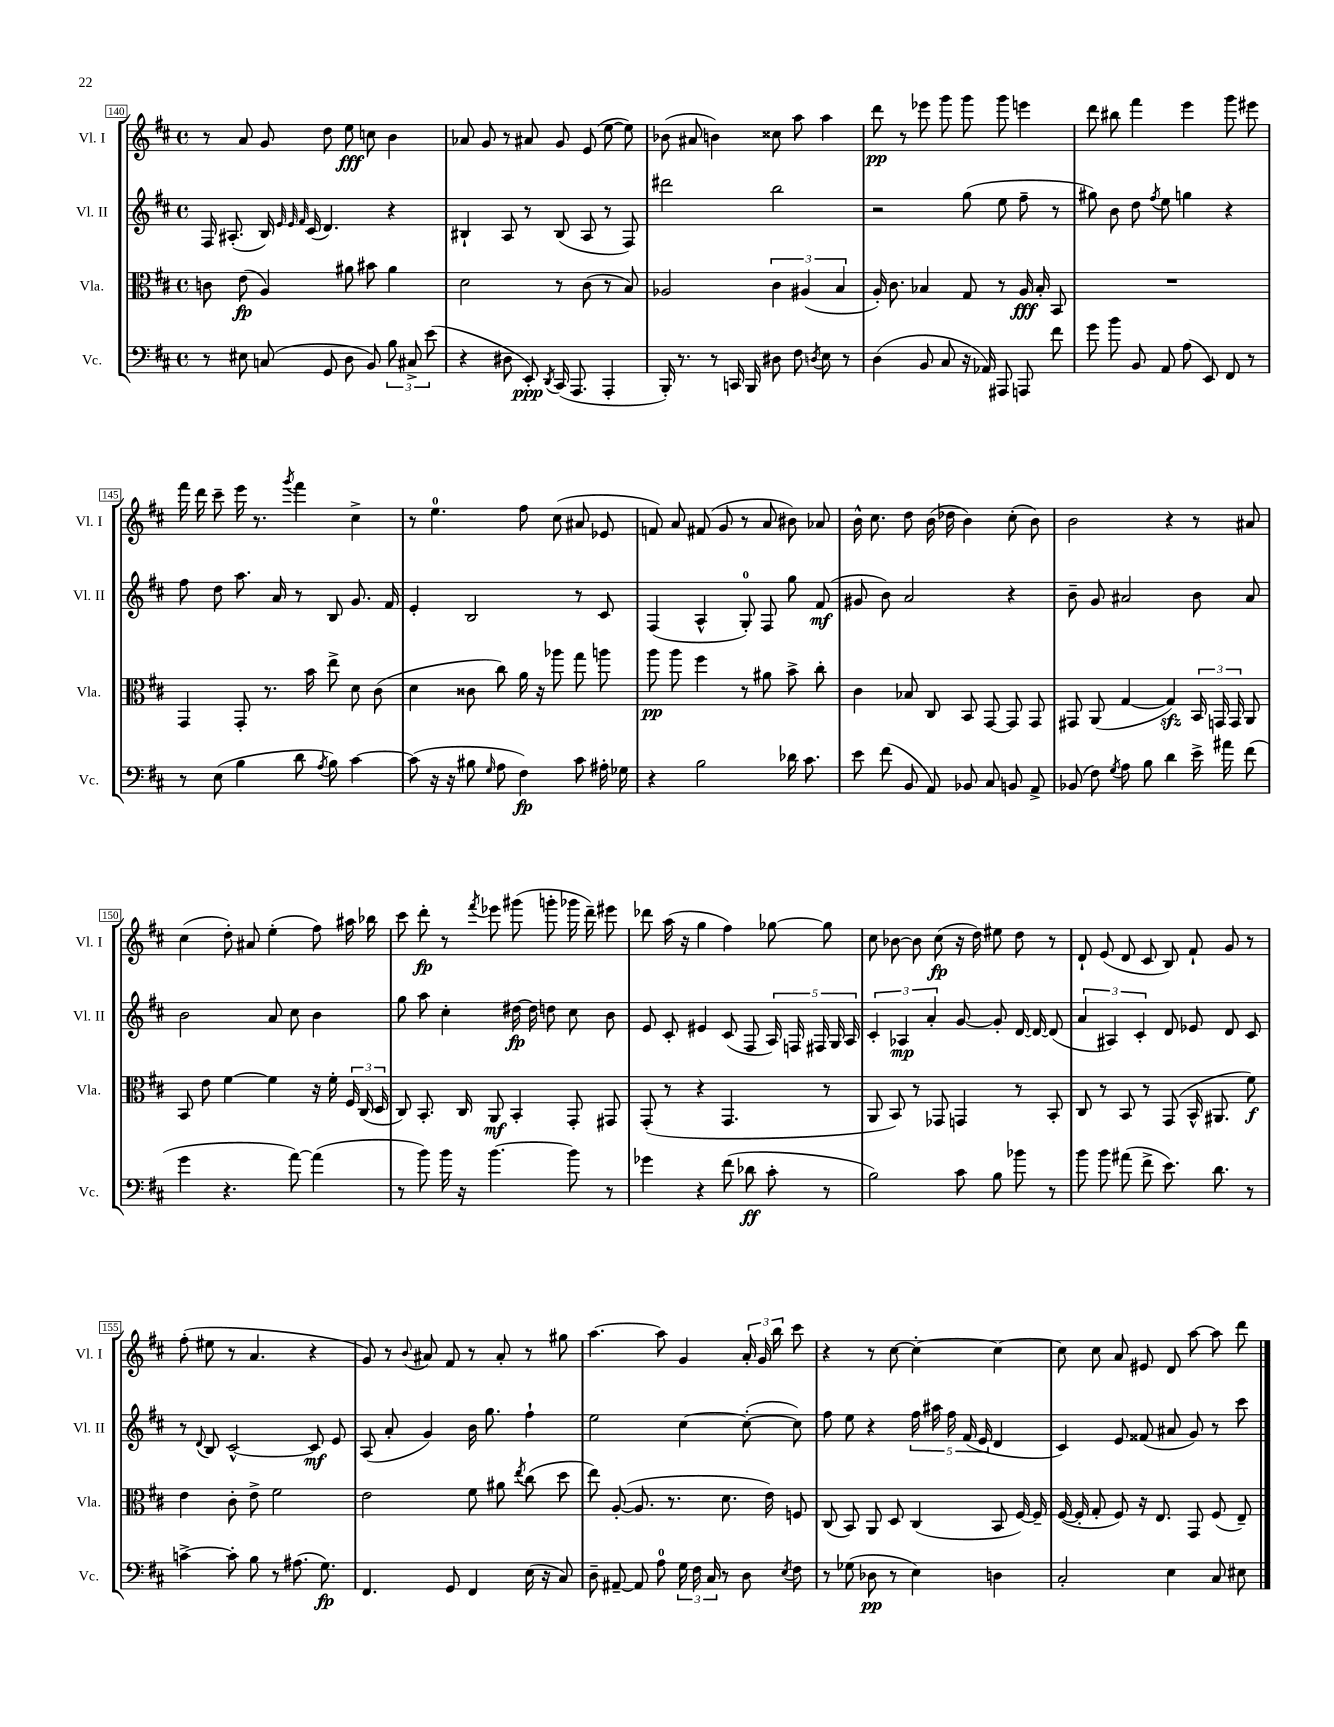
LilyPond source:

<<
\new StaffGroup <<
\new Staff = "s0" \with { instrumentName = "Vl. I" shortInstrumentName = "Vl. I" } {
    \clef treble \key d \major \defaultTimeSignature \time 4/4
    \autoBeamOff r8 a'8 g'8 d''8 e''8\fff c''8 b'4 |
    aes'8 g'8 r8 ais'8 g'8 e'8( e''8~ e''8) |
    bes'8( ais'8 b'4) cisis''8 a''8 a''4 |
    d'''8\pp r8 ees'''8 g'''8 g'''8 g'''8 e'''4 |
    d'''8 bis''8 fis'''4 e'''4 g'''8 eis'''8 |
    fis'''16 d'''16 cis'''8-- e'''16 r8. \acciaccatura { g'''8 } fis'''4 cis''4-> |
    r8 e''4.-0 fis''8 cis''8( ais'8 ees'8 |
    f'8) a'8 fis'8( g'8 r8 a'8 bis'8) aes'8 |
    b'16-^ cis''8. d''8 b'16( des''16 b'4) cis''8-.( b'8) |
    b'2 r4 r8 ais'8 |
    cis''4( d''8-.) ais'8 e''4-.( fis''8) ais''16 bes''16 |
    cis'''8 d'''8-.\fp r8 \acciaccatura { fis'''8 } ees'''8 gis'''8( g'''8-. ges'''16 d'''16--) eis'''8 |
    des'''8 a''16( r16 g''4 fis''4) ges''8~ ges''8 |
    cis''8 bes'8~ bes'8 cis''8\fp( r16 d''16) eis''8 d''8 r8 |
    d'8-! e'8( d'8 cis'8 b8) fis'8-! g'8 r8 |
    fis''8-.( eis''8 r8 a'4. r4 |
    g'8) r8 \appoggiatura { b'8 } ais'8 fis'8 r8 ais'8-. r8 gis''8 |
    a''4.~ a''8 g'4 \tuplet 3/2 { a'16-. g'16 b''16 } cis'''8 |
    r4 r8 cis''8~ cis''4~-. cis''4~ |
    cis''8 cis''8 a'8 eis'8 d'8 a''8~ a''8 d'''8 \bar "|." |
}
\new Staff = "s1" \with { instrumentName = "Vl. II" shortInstrumentName = "Vl. II" } {
    \clef treble \key d \major \defaultTimeSignature \time 4/4
    \autoBeamOff fis16 ais8.-.( b16) \grace { e'32 e'32 fis'32 } cis'16( d'4.) r4 |
    bis4-! a8 r8 bis8( a8 r8 fis8) |
    dis'''2 b''2 |
    r2 g''8( e''8 fis''8-- r8 |
    gis''8) b'8 d''8 \acciaccatura { fis''8 } e''8 g''4 r4 |
    fis''8 d''8 a''8. a'16 r8 b8 g'8. fis'16 |
    e'4-. b2 r8 cis'8 |
    fis4( a4-^ g8-0-.) fis8 g''8 fis'8\mf( |
    gis'8 b'8) a'2 r4 |
    b'8-- g'8 ais'2 b'8 ais'8 |
    b'2 a'8 cis''8 b'4 |
    g''8 a''8 cis''4-. dis''16~\fp dis''16 d''8 cis''8 b'8 |
    e'8 cis'8-. eis'4 cis'8( fis8 \tuplet 5/4 { a16) f16 fis16 g16 a16 } |
    \tuplet 3/2 { cis'4-. aes4\mp a'4-. } g'8~ g'8-. d'16~ d'16~ d'8( |
    \tuplet 3/2 { a'4 ais4) cis'4-. } d'8 ees'8 d'8 cis'8 |
    r8 \appoggiatura { d'8 } b8 cis'2~-^ cis'8\mf e'8 |
    a8( a'8-. g'4) b'16 g''8. fis''4-! |
    e''2 cis''4~ cis''8~-.( cis''8) |
    fis''8 e''8 r4 \tuplet 5/4 { fis''16 ais''16 fis''16 fis'16( e'16 } d'4 |
    cis'4) e'8 fisis'8( ais'8 g'8) r8 cis'''8 \bar "|." |
}
\new Staff = "s2" \with { instrumentName = "Vla." shortInstrumentName = "Vla." } {
    \clef alto \key d \major \defaultTimeSignature \time 4/4
    \autoBeamOff c'8 e'8\fp( a4) ais'8 bis'8 ais'4 |
    d'2 r8 cis'8( r8 b8) |
    aes2 \tuplet 3/2 { cis'4 ais4( b4 } |
    a16-.) cis'8. bes4 g8 r8 a16\fff bes16-. b,8 |
    R1 |
    g,4 g,8-. r8. b'16 e''8-> d'8 cis'8( |
    d'4 cisis'8 cis''8) a'16 r16 aes''8 g''8 a''8 |
    a''8\pp a''8 fis''4 r8 ais'8 b'8-> cis''8-. |
    cis'4 bes8 cis8 b,8 g,8~ g,8 g,8 |
    gis,8 a,8( g4~ g4\sfz) \tuplet 3/2 { b,16 g,16 g,16 } a,8 |
    b,8 e'8 fis'4~ fis'4 r16 fis'16-. \tuplet 3/2 { fis16 cis16( d16 } |
    cis8) b,8.-. cis16 a,8\mf b,4-. g,8-. gis,8 |
    g,8-.( r8 r4 g,4. r8 |
    a,8 b,8) r8 ges,8 g,4 r8 b,8-. |
    cis8 r8 b,8 r8 g,8( b,16-^ ais,8. fis'8\f) |
    e'4 cis'8-. e'8-> fis'2 |
    e'2 fis'8 ais'8 \acciaccatura { e''8 } cis''8( d''8 |
    e''8) a8~-.( a8. r8. d'8. e'16) f8 |
    cis8( b,8) a,8 d8 cis4( b,8 fis16~) fis16-- |
    fis16~( fis16-. g8-. fis8) r16 e8. g,8 fis8( e8--) \bar "|." |
}
\new Staff = "s3" \with { instrumentName = "Vc." shortInstrumentName = "Vc." } {
    \clef bass \key d \major \defaultTimeSignature \time 4/4
    \autoBeamOff r8 eis8 c8( g,8 d8 b,8) \tuplet 3/2 { b8 cis8-> e'8( } |
    r4 dis8 e,8-.\ppp) \acciaccatura { d,8 } cis,16( a,,8. a,,4-. |
    b,,16-.) r8. r8 c,16 b,,16 dis8 fis8 \acciaccatura { d8 } e8 r8 |
    d4( b,8 cis8 r16 aes,16) ais,,8 a,,8 fis'8 |
    g'8 b'8 b,8 a,8 a8( e,8) fis,8 r8 |
    r8 e8( b4 d'8 \acciaccatura { a8 } b8) cis'4~ |
    cis'8( r16 r16 bis8 \grace { g16 } a8 fis4\fp) cis'8 ais16-. ges16 |
    r4 b2 des'16 cis'8. |
    e'8 fis'8( b,8 a,8) bes,8 cis8 b,8 a,8-> |
    bes,8( fis8) \acciaccatura { g8 } a8 b8 d'4 e'16-> ais'16 fis'8( |
    g'4 r4. a'8~) a'4( |
    r8 b'8) b'16 r16 b'4.~ b'8 r8 |
    ges'4 r4 fis'8( des'8\ff cis'8-. r8 |
    b2) cis'8 b8 bes'8 r8 |
    b'8 b'8 ais'8( fis'8-> e'8.) d'8. r8 |
    c'4~-> c'8-. b8 r8 ais8.( g8.\fp) |
    fis,4. g,8 fis,4 e16( r16 cis8) |
    d8-- ais,8~-- ais,8 a8-0 \tuplet 3/2 { g16 fis16 cis16 } r8 d8 \acciaccatura { e8 } fis8 |
    r8 ges8( des8\pp r8 e4) d4 |
    cis2-. e4 cis8 eis8 \bar "|." |
}
>>
>>
\layout { \context { \Score currentBarNumber = #140 \override BarNumber.stencil = #(make-stencil-boxer 0.1 0.3 ly:text-interface::print) } }
